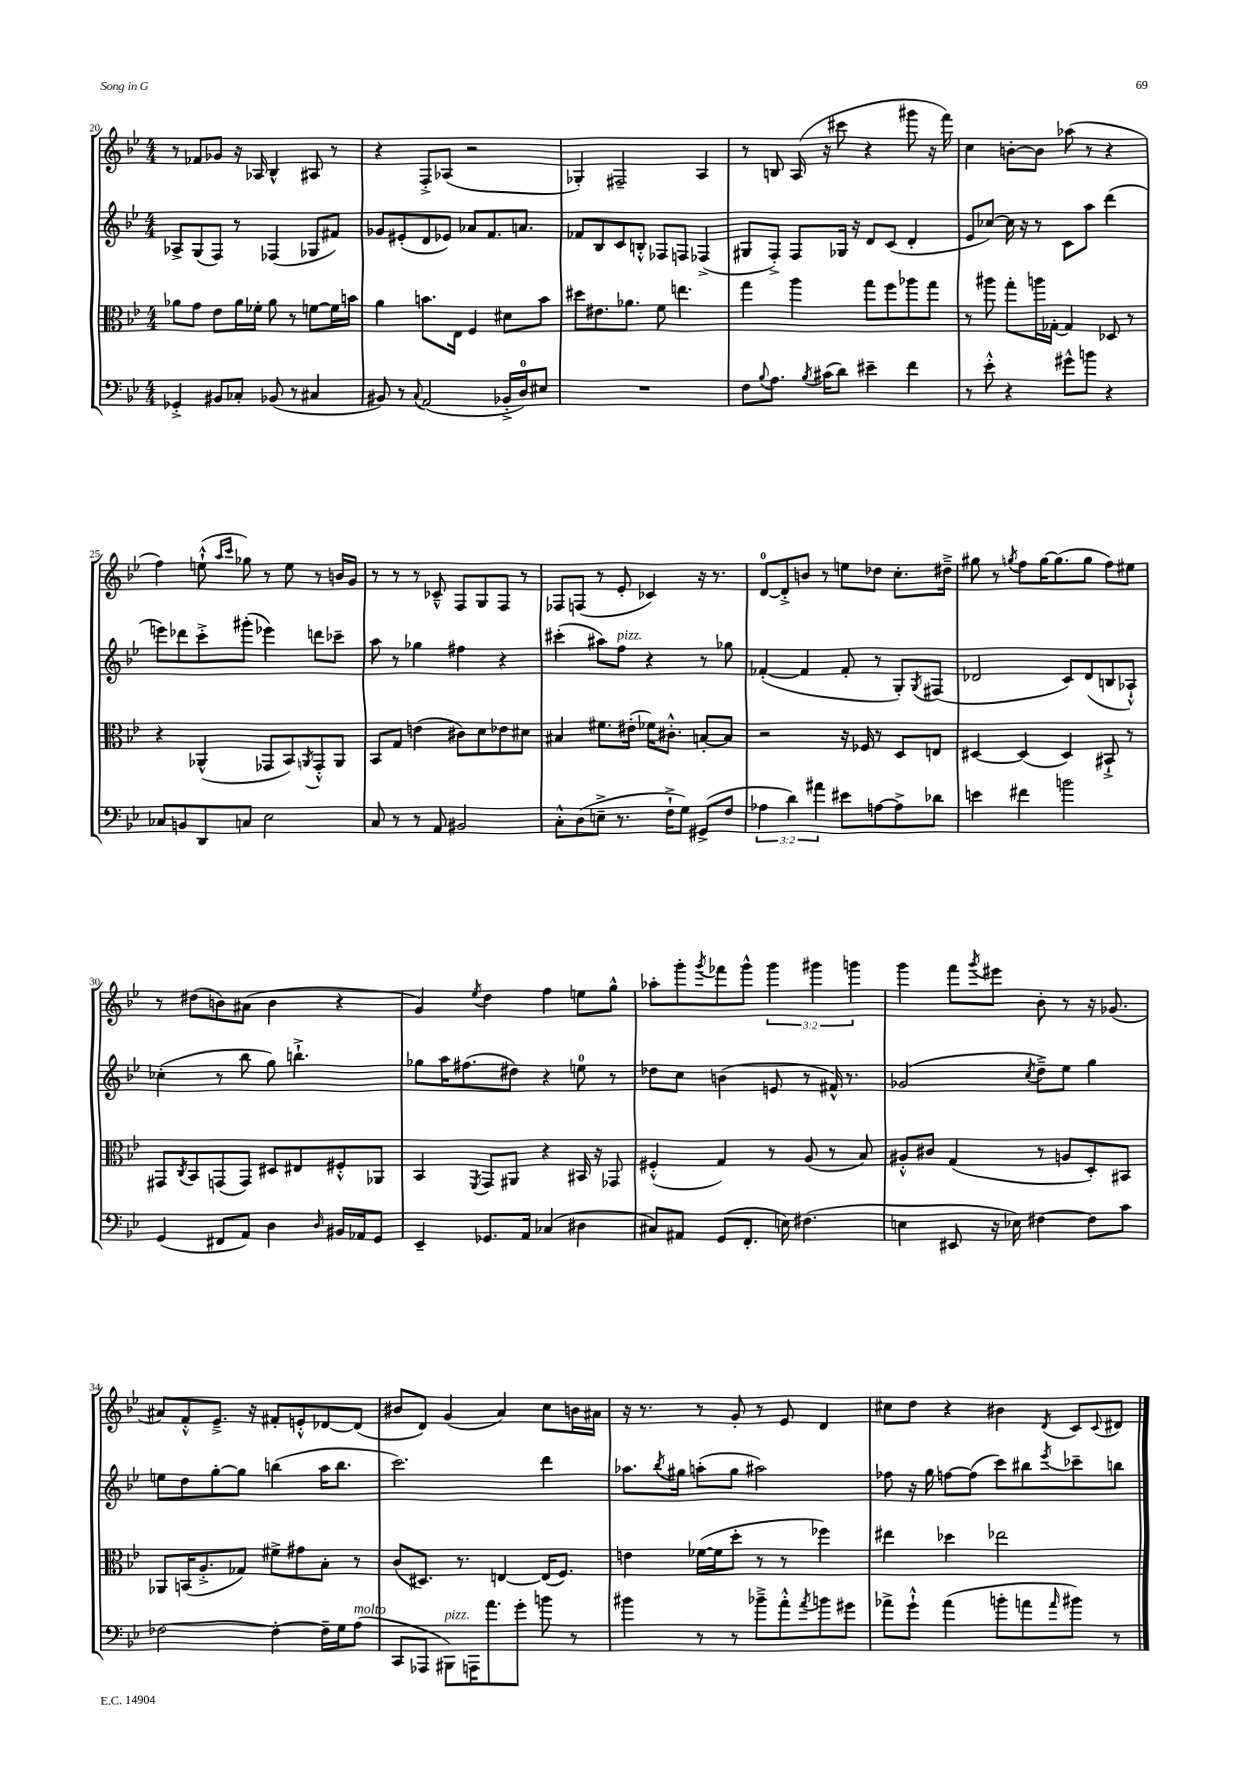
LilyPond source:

<<
\new StaffGroup <<
\new Staff = "s0" {
    \clef treble \key bes \major \numericTimeSignature \time 4/4 \override Staff.TupletNumber.text = #tuplet-number::calc-fraction-text
    r8 fes'8 ges'8 r16 aes16 bes4-^ ais8 r8 |
    r4 f8-.-> aes8( r2 |
    ges4-.) fis2-- a4 |
    r8 b8 a16( r16 cis'''8 r4 gis'''8 r16 f'''16) |
    c''4 b'8~-. b'8 aes''8( r8 r4 |
    f''4) e''8-!-^( \grace { a''16 c'''16 } ges''8) r8 e''8 r8 b'16 g'16 |
    r8 r8 r8 ces'8---^ f8 g8 f8 r8 |
    fes8 f8( r8 ees'8-. ces'4) r16 r8. |
    d'8-0~ d'8-.-> b'8 r8 e''8 des''8 c''8.-. dis''16---> |
    gis''8 r8 \acciaccatura { g''8 } f''8 g''16~ g''8.( g''8 f''8) eis''8 |
    r8 dis''8( b'8) ais'8( b'4 r4 |
    g'4) \acciaccatura { ees''8 } d''4 f''4 e''8 g''8-^ |
    aes''8-. g'''8-. \acciaccatura { g'''8 } fes'''8 g'''8-^ \tuplet 3/2 { g'''4 gis'''4 g'''4 } |
    g'''4 f'''8 \acciaccatura { g'''8 } eis'''8 bes'8-. r8 r16 ges'8.( |
    ais'8) f'8-.-^ ees'8.---> r16 fis'8-. e'8-.-^ des'8~ des'8( |
    bis'8 d'8) g'4( a'4) c''8 b'16 ais'16 |
    r16 r8. r8 g'8-. r8 ees'8 d'4 |
    cis''8 d''8 r4 bis'4 \acciaccatura { d'8 } c'8 \appoggiatura { c'8 } dis'8 \bar "|." |
}
\new Staff = "s1" {
    \clef treble \key bes \major \numericTimeSignature \time 4/4
    aes8-> g8( f8) r8 fes4( ges8 fis'8) |
    ges'8 eis'8-.( d'8 ees'8) aes'8 f'8. a'8. |
    fes'8 bes8 c'8 b8-.-^ fes8 f8 fes4->( |
    gis8 f8-.->) f8 ges16 r16 d'8 c'8( d'4-. |
    ees'8 ces''8~) ces''16 r16 r8 c'8 a''8 d'''4( |
    e'''8) des'''8 c'''8-.-> gis'''8-.( ees'''4) d'''8 ces'''8-- |
    a''8 r8 ges''4 fis''4 r4 |
    cis'''4-.( ais''8) f''8^\markup { \italic "pizz." } r4 r8 ges''8 |
    fes'4~-.( fes'4 fes'8-. r8 g8-.) \acciaccatura { g8 } fis8( |
    des'2 c'8) des'8( b8 aes8-!-^) |
    ces''4-.( r8 bes''8 g''8) b''4.-!-> |
    ges''8 a''16 fis''8.( dis''8) r4 e''8-0 r8 |
    des''8 c''8 b'4( e'8 r8 fis'16-^) r8. |
    ges'2( \acciaccatura { c''8 } d''8--->) ees''8 g''4 |
    e''8 d''8 g''8~-. g''8 b''4( a''16 b''8. |
    c'''2.) d'''4 |
    aes''8. \acciaccatura { bes''8 } gis''16 a''8-.( gis''8 ais''2) |
    fes''8 r16 g''16 f''8~ f''8( c'''8) bis''8 \acciaccatura { ees'''8 } ces'''8-- b''8 \bar "|." |
}
\new Staff = "s2" {
    \clef alto \key bes \major \numericTimeSignature \time 4/4
    aes'8 g'8 ees'8 aes'16 fes'16-. aes'8 r8 f'8~ f'16 b'16 |
    a'4 b'8. ees16 f4 dis'8 b'8 |
    dis''8 eis'8. aes'8. f'8 e''4. |
    g''4 a''4 g''8 f''8 aes''8 g''8 |
    r8 ais''8 g''8-. a''16 ges16~-. ges4 des8 r8 |
    r4 aes,4-^( ges,8 bes,8) \acciaccatura { a,8 } ges,8-.-^ a,8 |
    bes,8 g8 e'4( cis'8) d'8 ees'8 dis'8 |
    bis4 fis'8. eis'16-.( fes'16) cis'8.-.-^ b8~-. b8 |
    r2 r16 fes16 r8 d8 e8 |
    dis4~ dis4( dis4) bis,8-!-> r8 |
    gis,8 \acciaccatura { c8 } bes,8 g,8( g,8) dis8 eis8 fis8-.-^ aes,8 |
    bes,4 \acciaccatura { f,8 } g,8 ais,8 r4 bis,16 r16 ges,8 |
    fis4-.-^( g4) r8 a8( r8 bes8) |
    ais8-.-^ cis'8 g4( r8 a8 d8-.) bis,8 |
    aes,8 b,16( a8.-.-> ges8) fis'8-> gis'8 bes8-. r8 |
    c'8( dis8.) r8. e4~ e16( f8.) |
    e'4 fes'16~( fes'16 d''8-. r8 r8 fes''4) |
    eis''4 des''4 ees''2 \bar "|." |
}
\new Staff = "s3" {
    \clef bass \key bes \major \numericTimeSignature \time 4/4 \override Staff.TupletNumber.text = #tuplet-number::calc-fraction-text
    ges,4-.-> bis,8 ces8-. bes,8( r8 cis4 |
    bis,8) r8 \appoggiatura { c8 } a,2( bes,16-.-> d16-0) eis8 |
    R1 |
    f8 \appoggiatura { bes8 } a8. \acciaccatura { bes8 } cis'16( d'8) eis'4-- f'4 |
    r8 ees'8-.-^ r4 gis'8-^ b'8 r4 |
    ces8 b,8 d,8 c8 ees2 |
    c8 r8 r8 a,8 bis,2 |
    c8-.-^ d8( e8---> r8. f16-!-> g8) gis,8->( f8 |
    \tuplet 3/2 { aes4 d'4) ais'4 } eis'8 a8~ a8-> des'8 |
    e'4 fis'4 b'2 |
    g,4( fis,8 a,8) d4 \grace { d16 } bis,16 aes,16 g,8 |
    ees,4-- ges,8. a,16 ces4( dis4 |
    cis8) ais,8 g,8( f,8.-. e16) fis4.( |
    e4 eis,8 r16 ees16) fis4~ fis8 c'8 |
    fes2~ fes4~-. fes16-- g16 a8^\markup { \italic "molto" }( |
    c,8 aes,,8 bis,,8^\markup { \italic "pizz." }) a,,16 a'8. g'8-. b'8 r8 |
    bis'4 r8 r8 bes'8---> a'8-.-^ \acciaccatura { a'8 } b'8 gis'8 |
    aes'8-> g'8-!-^ aes'4( b'8-. a'8 \grace { a'16 } bis'8) r8 \bar "|." |
}
>>
>>
\layout { \context { \Score currentBarNumber = #20 } }
